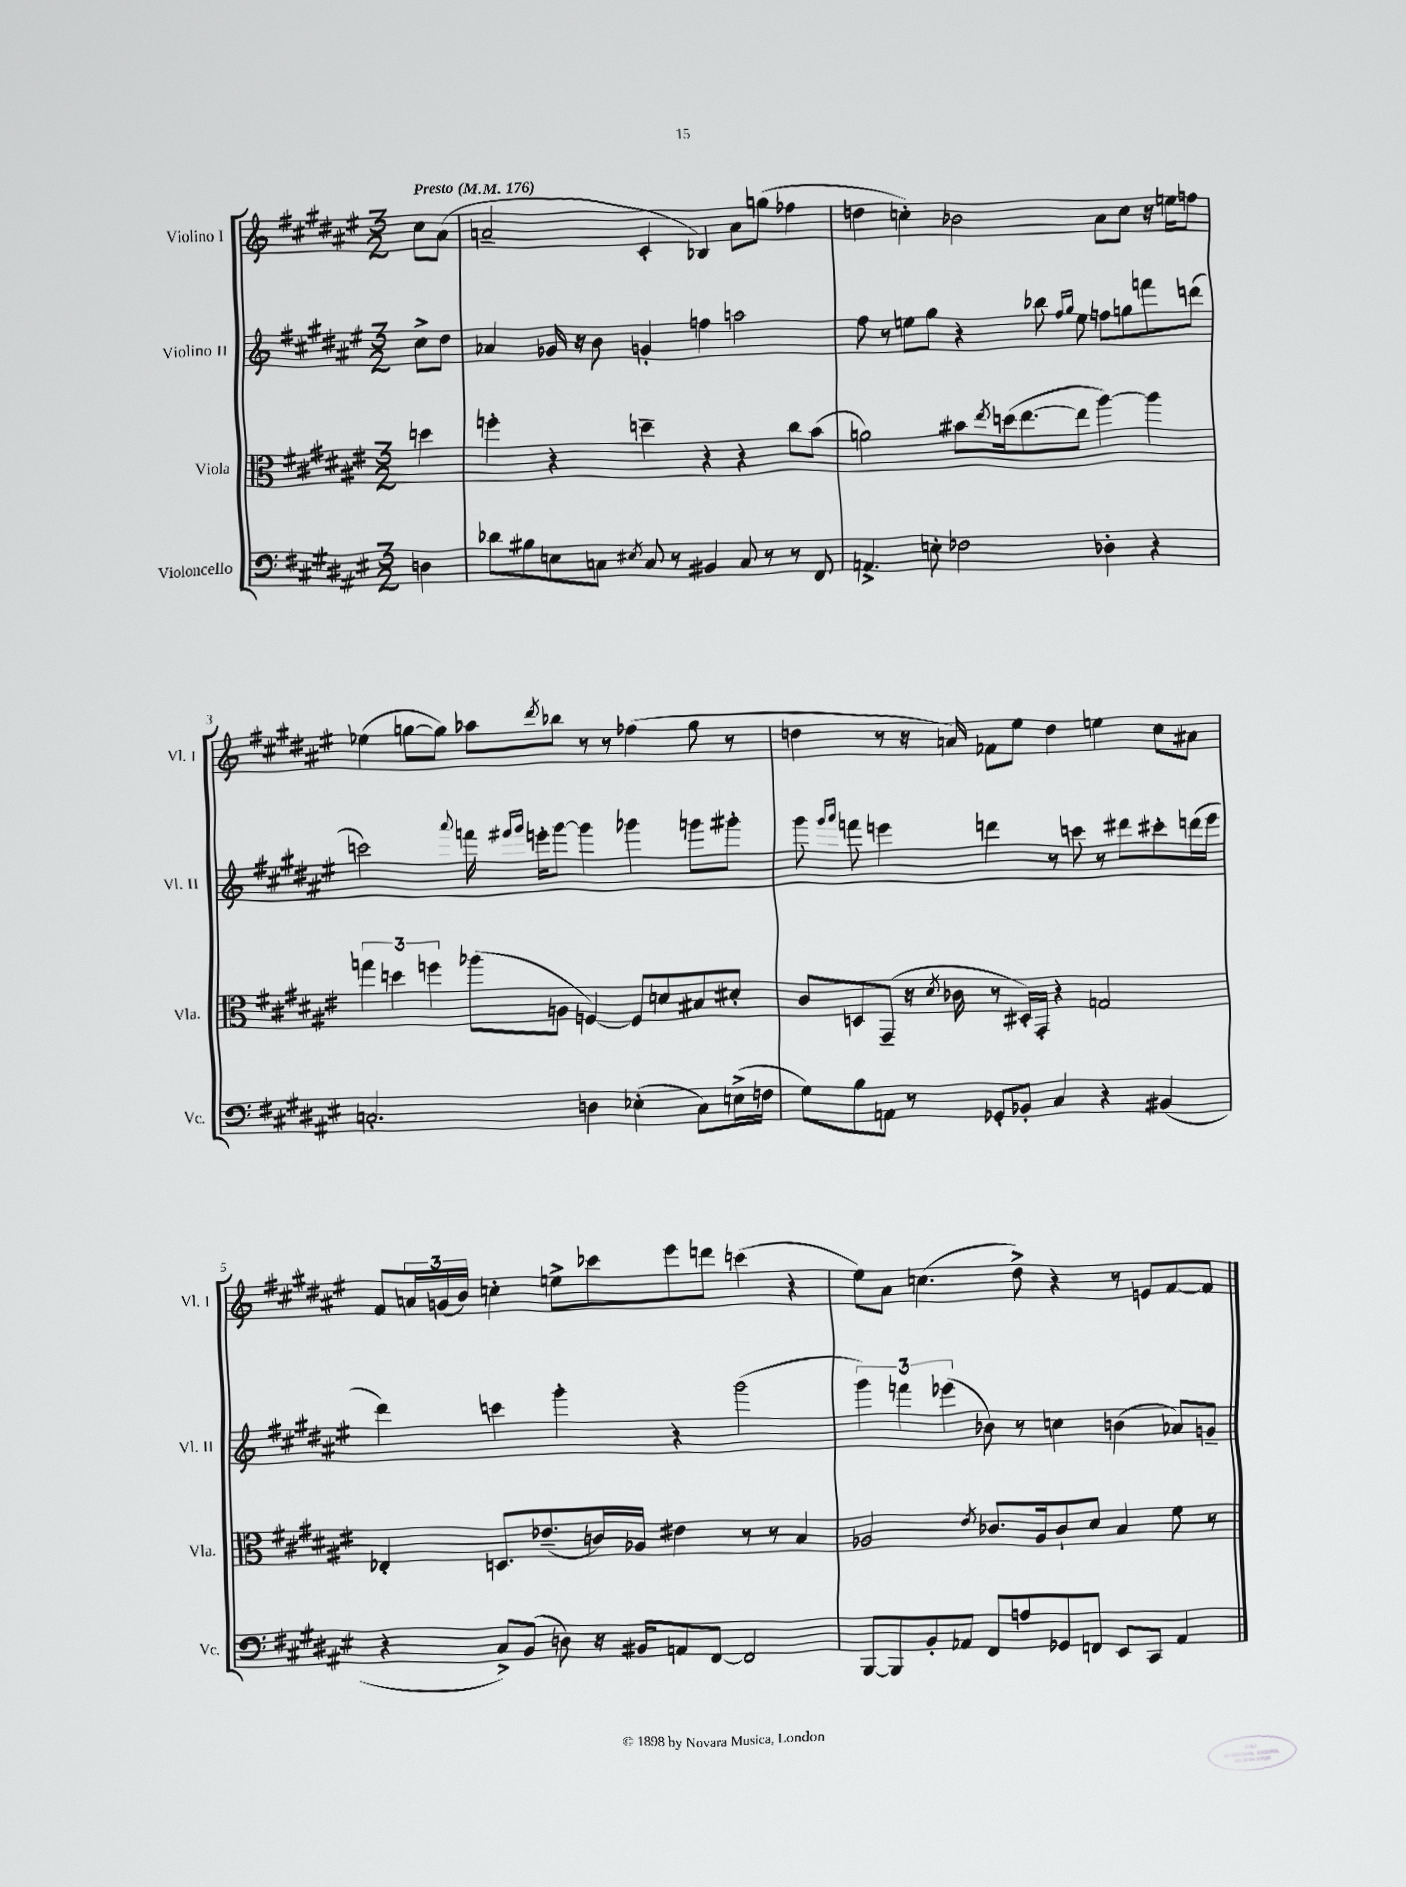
<<
\new StaffGroup <<
\new Staff = "s0" \with { instrumentName = "Violino I" shortInstrumentName = "Vl. I" } {
    \clef treble \key fis \major \numericTimeSignature \time 3/2 \partial 4 \tempo "Presto" 4 = 176
    cis''8 ais'8( |
    a'2-- cis'4-. bes4) a'8 g''8( fes''4 |
    d''4 c''4-.) bes'2 ais'8 c''8 r16 e''16 f''8 |
    ees''4( g''8~ g''8) aes''8 \acciaccatura { dis'''8 } bes''8 r8 r8 fes''4( g''8 r8 |
    d''4 r8 r16 a'16) fes'8 eis''8 d''4 e''4 cis''8 ais'8 |
    fis'8 \tuplet 3/2 { a'16 g'16( b'16) } c''4-. e''8-> ces'''8 eis'''8 d'''8 c'''4( r4 |
    eis''8) ais'8 c''4.( dis''8->) r4 r8 e'8 fis'8~ fis'8 \bar "|." |
}
\new Staff = "s1" \with { instrumentName = "Violino II" shortInstrumentName = "Vl. II" } {
    \clef treble \key fis \major \numericTimeSignature \time 3/2 \partial 4
    cis''8-> dis''8 |
    aes'4 ges'16 r16 b'8 g'4-. f''4 a''2 |
    fis''8 r8 e''8 gis''8 r4 bes''8 \grace { fis''16 gis''16 } e''8 f''8 g''8 f'''8 d'''8( |
    c'''2) \appoggiatura { ais'''8 } f'''16 \grace { fis'''16 gis'''16 } e'''16-. gis'''8~ gis'''4 ges'''4 g'''8 gis'''8-. |
    gis'''8 \grace { gis'''16 ais'''16 } f'''8 e'''4 d'''4 r8 c'''8 r8 dis'''8 cis'''8-. d'''16( e'''16 |
    dis'''4) c'''4 gis'''4-. r4 gis'''2( |
    \tuplet 3/2 { gis'''4) f'''4 ees'''4( } bes'8) r8 c''4 b'4( aes'8) g'8-- \bar "|." |
}
\new Staff = "s2" \with { instrumentName = "Viola" shortInstrumentName = "Vla." } {
    \clef alto \key fis \major \numericTimeSignature \time 3/2 \partial 4
    d''4 |
    f''4-. r4 d''4-- r4 r4 cis''8 b'8( |
    a'2) bis'8 \acciaccatura { eis''8 } d''16( eis''8.~ eis''8 ais''4~) ais''4 |
    \tuplet 3/2 { g''4 d''4 f''4 } aes''8( a8 f4~) f8 d'8 bis8 dis'8-. |
    cis'8 d8 gis,8--( r16 \acciaccatura { dis'8 } ces'16 r8 dis16-.) gis,16-. r4 g2 |
    ees4-. d8. ees'8.--( c'16) aes16 eis'4 r8 r8 b4 |
    aes2 \acciaccatura { eis'8 } ces'8. aes16 ces'8-! dis'8 b4 fis'8 r8 \bar "|." |
}
\new Staff = "s3" \with { instrumentName = "Violoncello" shortInstrumentName = "Vc." } {
    \clef bass \key fis \major \numericTimeSignature \time 3/2 \partial 4
    d4 |
    des'8 bis8 e8 c8 \acciaccatura { eis8 } c8 r8 bis,4 c8 r8 r8 fis,8 |
    a,4.-> e8-. fes2 des4-. r4 |
    c2.-. d4 ees4-.( c8) e16->( f16 |
    gis8) b8 a,8 r8 ges,8-. bes,8-. cis4 r4 bis,4( |
    r4 cis8->) b,8( d8) r16 bis,16 a,8 fis,8~ fis,2 |
    b,,8~ b,,8 b,8-. aes,8 fis,8 a8 ges,8 f,8 eis,8 cis,8 aes,4 \bar "|." |
}
>>
>>
